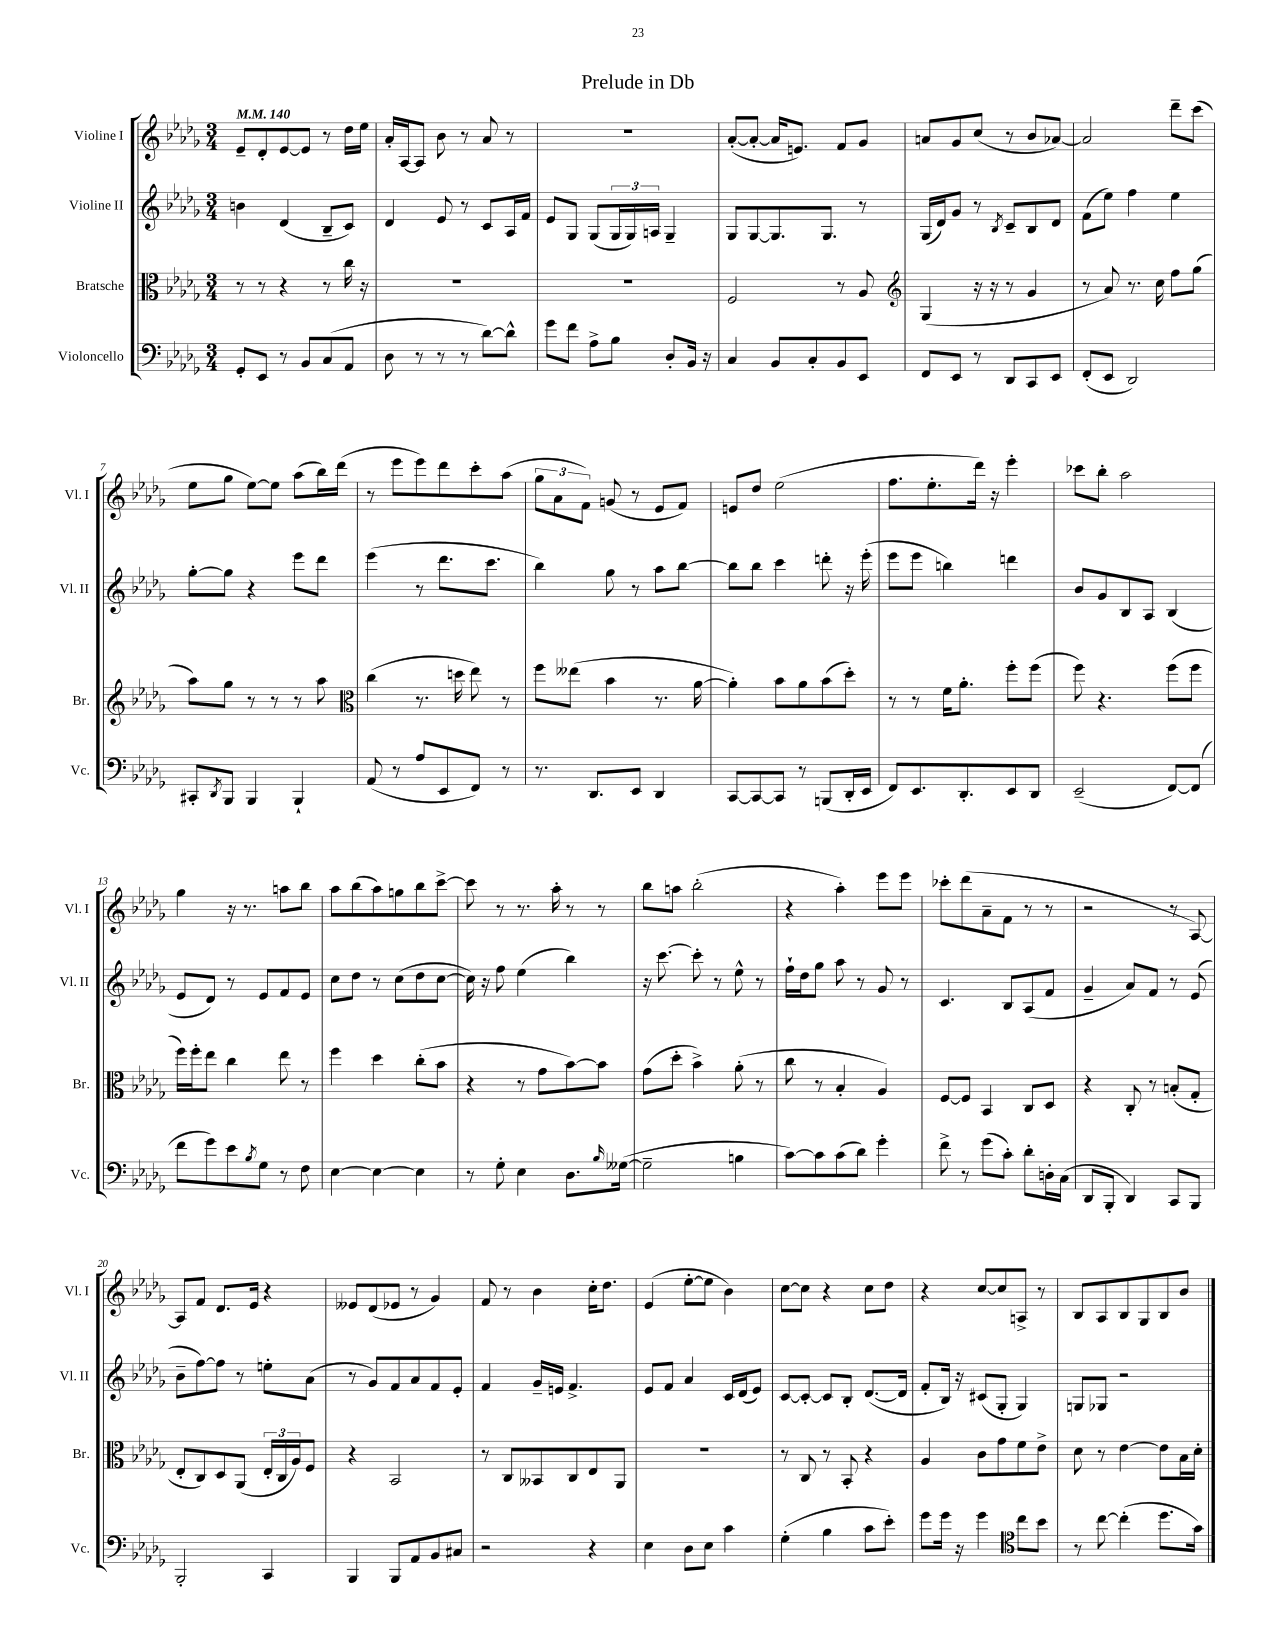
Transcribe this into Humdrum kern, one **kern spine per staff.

**kern	**kern	**kern	**kern
*staff4	*staff3	*staff2	*staff1
*clefF4	*clefC3	*clefG2	*clefG2
*k[b-e-a-d-g-]	*k[b-e-a-d-g-]	*k[b-e-a-d-g-]	*k[b-e-a-d-g-]
*M3/4	*M3/4	*M3/4	*M3/4
*MM140	*MM140	*MM140	*MM140
8GG-'	8r	4b	8e-~
8EE-	8r	.	8d-'
8r	4r	(4d-	[8e-
8BB-	.	.	8e-]
(8C	8r	8B-~	8r
8AA-	16cc	8c)	16dd-
.	16r	.	16ee-
=	=	=	=
8D-	2.r	4d-	16a-'
.	.	.	[16A-
8r	.	.	8A-]
8r	.	8e-	8b-
8r	.	8r	8r
[8d-)	.	8c	8a-
8d-^^]	.	16A-	8r
.	.	16f	.
=	=	=	=
8g-	2.r	8e-	2.r
8f	.	8G-	.
8A-^	.	(8G-	.
8B-	.	24G-	.
.	.	24G-)	.
.	.	24A	.
8D-'	.	4G-~	.
16BB-	.	.	.
16r	.	.	.
=	=	=	=
4C	2F	8G-	([8a-'
.	.	[8G-	8a-'_
8BB-	.	8.G-]	16a-]
.	.	.	8.e)
8C'	.	.	.
.	.	8.G-	.
8BB-	8r	.	8f
8EE-	8A-	8r	8g-
=	=	=	=
*	*clefG2	*	*
8FF	(4G-	(16G-	8a
.	.	16d-)	.
8EE-	.	8g-	8g-
8r	16r	8r	(8cc
.	16r	.	.
.	.	8qB-	.
8DD-	8r	8c~	8r
8CC	4g-	8B-	8b-
8EE-	.	8d-	[8a-)
=	=	=	=
(8FF'	8r	(8f	2a-]
8EE-	8a-)	8ee-)	.
2DD-)	8.r	4ff	.
.	16cc	.	.
.	8ff	4ee-	8ddd-~
.	(8gg-	.	(8ccc
=	=	=	=
8CC#'	8aa-)	[8gg-'	8ee-
8qDD-	.	.	.
8BBB-	8gg-	8gg-]	8gg-
4BBB-	8r	4r	[8ee-)
.	8r	.	8ee-]
4BBB-`	8r	8eee-	(8aa-
.	8aa-	8ddd-	16bb-)
.	.	.	(16ddd-
=	=	=	=
*	*clefC3	*	*
(8AA-	(4cc	(4eee-	8r
8r	.	.	8eee-
8A-	8.r	8r	8eee-)
8EE-	.	8.ddd-	8ddd-
.	16dd	.	.
8FF)	8ee-)	.	8ccc'
.	.	8.ccc	.
8r	8r	.	(8aa-
=	=	=	=
8.r	8ff	4bb-)	12gg-
.	.	.	12a-
.	(8ee--	.	.
.	.	.	12f)
8.DD-	.	.	.
.	4b-	8gg-	(8g
8EE-	.	8r	8r
4DD-	8.r	8aa-	8e-
.	.	[8bb-	8f)
.	[16a-	.	.
=	=	=	=
[8CC	4a-'])	8bb-]	8e
8CC_	.	8bb-	8dd-
8CC]	8b-	4ccc	(2ee-
8r	8a-	.	.
(8BBB	(8b-	8ddd'	.
16DD-'	8dd-')	16r	.
16EE-	.	(16eee-'	.
=	=	=	=
8FF)	8r	8eee-	8.ff
8.EE-	8r	8eee-	.
.	.	.	8.ee-'
.	16f	4bb)	.
8.DD-'	8.a-'	.	.
.	.	.	16ddd-)
.	.	.	16r
8EE-	8ff'	4ddd	4eee-'
8DD-	(8ff	.	.
=	=	=	=
(2EE-~	8ff)	8b-	8ccc-
.	4.r	8g-	8bb-'
.	.	8B-	2aa-
.	.	8A-	.
[8FF)	(8ff	(4B-	.
(8FF]	8ff	.	.
=	=	=	=
8f	16ff)	8e-	4gg-
.	16ff'	.	.
8g-)	8ee-	8d-)	.
8e-	4cc	8r	16r
.	.	.	8.r
8qB-	.	.	.
8G-	.	8e-	.
8r	8ee-	8f	8aa
8F	8r	8e-	8bb-
=	=	=	=
[4E-	4ff	8cc	8aa-
.	.	8dd-	(8bb-
4E-_	4dd-	8r	8aa-)
.	.	(8cc	8gg
4E-]	(8cc'	8dd-	8bb-
.	8b-	[8cc	[8ccc^
=	=	=	=
8r	4r	16cc])	8ccc]
.	.	16r	.
8G-'	.	8ff	8r
4E-	8r	(4ee-	8.r
.	8g-	.	.
.	.	.	16aa-'
8.D-	[8b-)	4bb-)	8r
.	8b-]	.	8r
16qqB-	.	.	.
([16G--	.	.	.
=	=	=	=
2G--~]	(8g-	16r	8bb-
.	.	[8.ccc	.
.	8dd-'	.	8aa
.	4b-^)	8ccc']	(2bb-'
.	.	8r	.
4B	(8a-'	8ee-^^	.
.	8r	8r	.
=	=	=	=
[8c)	8cc	16ff`	4r
.	.	16dd-	.
8c]	8r	8gg-	.
(8c	4B-'	8aa-	4aa-')
8d-)	.	8r	.
4g-'	4A-)	8g-	8eee-
.	.	8r	8eee-
=	=	=	=
8f^	[8F	4.c	8ccc-'
8r	8F]	.	(8ddd-
(8g-	4BB-	.	8a-~
8c')	.	8B-	8f
8d-'	8C	(8A-	8r
16D'	8D-	8f	8r
(16C	.	.	.
=	=	=	=
8DD-	4r	4g-~	2r
8BBB-'	.	.	.
4DD-)	8C'	8a-)	.
.	8r	8f	.
8CC	(8B'	8r	8r
8BBB-	8G-'	(8e-	[8A-)
=	=	=	=
2BBB-'	8E-'	8b-~	8A-]
.	8C)	[8ff)	8f
.	8D-	8ff]	8.d-
.	(8AA-	8r	.
.	.	.	16e-
4CC	24E-'	8ee'	4r
.	24C	.	.
.	24A-)	.	.
.	8F	(8a-	.
=	=	=	=
4BBB-	4r	8r	8e--
.	.	8g-)	(8d-
8BBB-	2BB-	8f	8e-
8AA-	.	8a-	8r
8BB-	.	8f	4g-)
8C#	.	8e-'	.
=	=	=	=
2r	8r	4f	8f
.	8C	.	8r
.	8BB--	16g-~	4b-
.	.	16e	.
.	8C	4.f^	.
4r	8E-	.	16cc'
.	.	.	8.dd-
.	8AA-	.	.
=	=	=	=
4E-	2.r	8e-	(4e-
.	.	8f	.
8D-	.	4a-	[8ee-'
8E-	.	.	8ee-]
4c	.	16c	4b-)
.	.	(16d-	.
.	.	8e-)	.
=	=	=	=
(4G-'	8r	[8c	[8cc
.	8C	8c'_	8cc]
4B-	8r	8c]	4r
.	8BB-'	8B-'	.
8c	4r	([8.d-	8cc
8e-')	.	.	8dd-
.	.	16d-]	.
=	=	=	=
8g-	4A-	8f'	4r
16g-	.	16B-)	.
16r	.	16r	.
4g-	8c	(8c#	[8cc
.	8g-	8G-'	8cc]
*clefC4	*	*	*
8cc	8f	4G-)	8A^
8b-	8e-^	.	8r
=	=	=	=
8r	8d-	8G	8B-
[8cc	8r	8G-	8A-
(4cc']	[4e-	2r	8B-
.	.	.	8G-
8.dd-	8e-]	.	8B-
.	16B-	.	8b-
16g-)	16d-'	.	.
==	==	==	==
*-	*-	*-	*-
